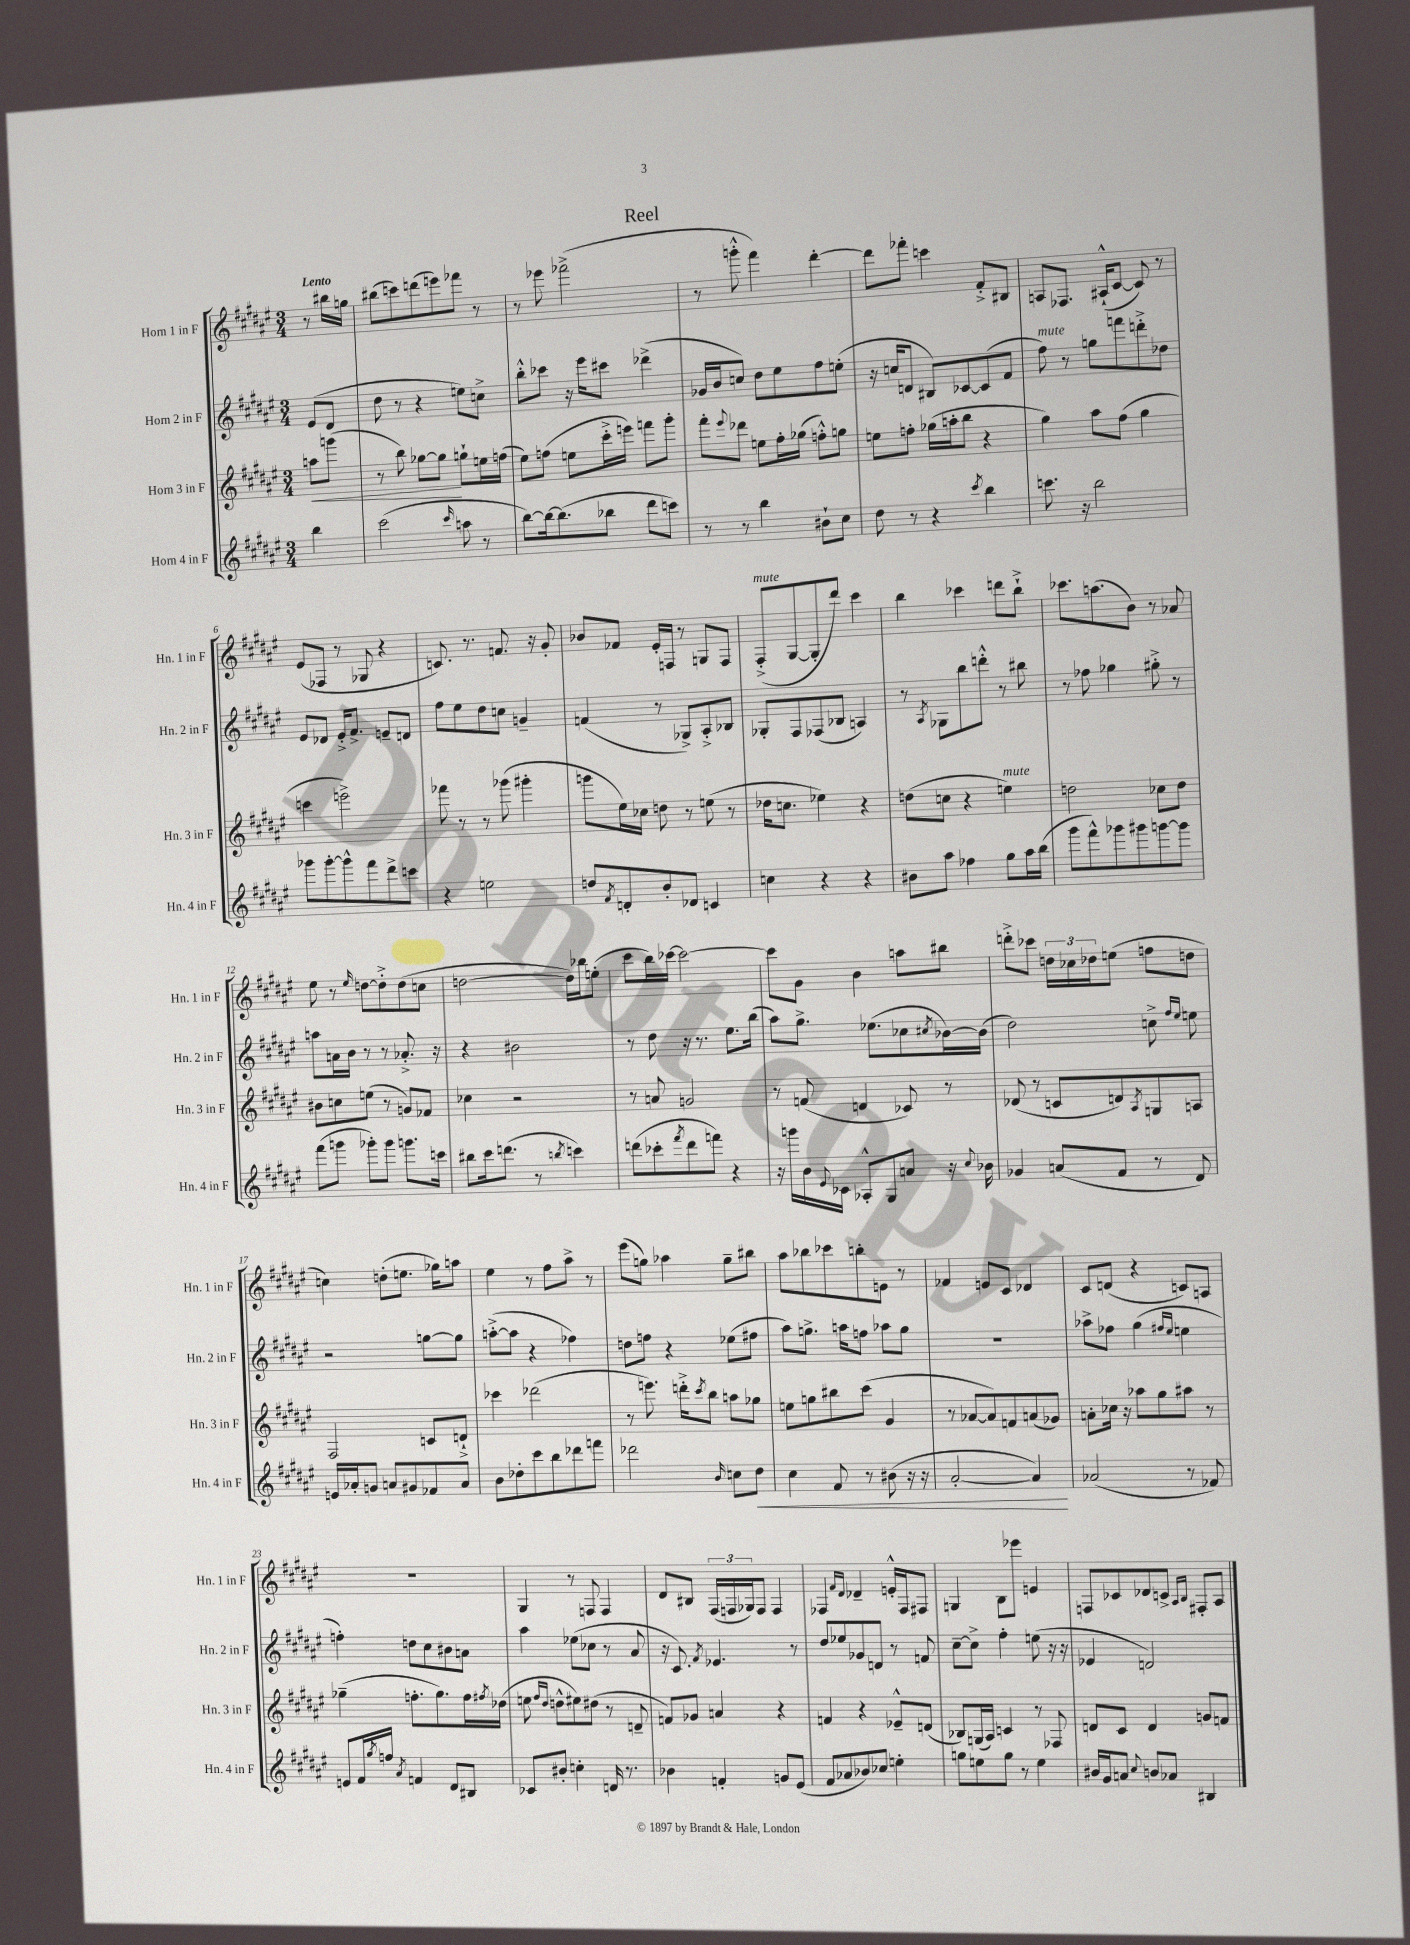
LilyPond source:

\header { title = "Reel" }
<<
\new StaffGroup <<
\new Staff = "s0" \with { instrumentName = "Horn 1 in F" shortInstrumentName = "Hn. 1 in F" } {
    \clef treble \key fis \major \numericTimeSignature \time 3/4 \partial 4 \tempo "Lento"
    r8 bis''16 g''16 |
    bis''8( c'''8) d'''8( e'''8) fes'''8 r8 |
    r8 ees'''8 fes'''2->( |
    r8 g'''8-.-^ fis'''4) dis'''4~-. |
    dis'''8 fes'''8-. c'''4 fis'8-.-> bis8 |
    a8 fes8. ais16-!-^( cis'8~ cis'8) r8 |
    eis'8( fes8 r8 ges8 r4 |
    c'8.) r8. f'8. r16 gis'8-. |
    bes'8 fes'8 eis'16-. f16 r8 g8 f8 |
    fis8-.->^\markup { \italic "mute" }( gis8~ gis8-. dis'''8) cis'''4 |
    b''4 ces'''4 d'''8 b''8-!-> |
    ces'''8. a''8.( b'8) r8 aes'8 |
    eis''8 r8 \grace { eis''16 } d''8~ d''8-.-> d''8( c''8 |
    d''2~ d''16) bes''16 e''8-.( |
    cis'''8 b''16) ces'''16~ ces'''2~ |
    ces'''8 gis'8 b'4 a''8 bis''8 |
    d'''8-.-> ces'''8 \tuplet 3/2 { d''16 ces''16 des''16 } e''8( f''8 d''8 |
    c''4) d''8-.( e''8. ges''16) a''8 |
    eis''4 r8 fis''8 ais''8-> r8 |
    eis'''8( g''8) aes''4 g''8-- bis''8 |
    ais''8 bes''8 ces'''8 b''8-. e'8 r8 |
    fes'4 e'8 cis'8 des'4 |
    cis'8 d'8( r4 c'8) a8 |
    R2. |
    gis4 r8 f8 f4 |
    dis'8 bis8 \tuplet 3/2 { fis16( f16 ges16) } f8 f4 |
    fes4 \grace { fis'16 dis'16 } des'4-- e'16-.-^ fes16 fis8 |
    g4 b8 ees'''8 e'4 |
    f8 ces'8 des'8 c'8-> \grace { ais16 b16 } fis8-. ais8 \bar "|." |
}
\new Staff = "s1" \with { instrumentName = "Horn 2 in F" shortInstrumentName = "Hn. 2 in F" } {
    \clef treble \key fis \major \numericTimeSignature \time 3/4 \partial 4
    eis'8( dis'8 |
    dis''8 r8 r4 e''8) c''8-> |
    b''8-.-^ ces'''8 r16 eis'''16 cis'''8 des'''4->( |
    ges'16 b'16 c''8) dis''8 eis''8 fis''8 e''8-.( |
    r16 c''16 d'8 bis8) ces'8~ ces'8( fis'8 |
    fis''8^\markup { \italic "mute" }) r8 g''8 f'''8 d'''8-.-> des''8 |
    eis'8 des'8 eis'16-.-> fis'8.-> e'8-- d'8 |
    fis''8 eis''8 dis''8 c''8 g'4-- |
    f'4( r8 ges8->) ais8-.-> bes8 |
    ges8-. fis8 fes8( bes8 a4) |
    r8 \acciaccatura { ais8 } ges8 b''8 d'''8-.-^ r8 bis''8 |
    r8 fes''8 ges''4 gis''8-.-> r8 |
    a''8 a'16 b'16 r8 r8 aes'8.-.-> r16 |
    r4 bis'2 |
    r8 dis''8 r16 r8. eis''8. b''16( |
    ais''8) gis''8.-> ees''8.( ces''8 \acciaccatura { cis''8 } bes'16~) bes'16( |
    dis''2) c''8-> \grace { fis''16 eis''16 } e''8 |
    r2 g''8~ g''8 |
    a''8~-.->( a''8 r4 fes''4) |
    d''8 f''8 r4 ees''8( fis''8 |
    ais''8) g''8.-> a''16 f''8 aes''8 g''8 |
    R2. |
    aes''8-> fes''8 gis''4( \grace { fis''16 eis''16 } e''4 |
    f''4-.) d''8 cis''8 bis'8 a'8 |
    ais''4 ees''8( ces''8 r8 ais'8 |
    r16 cis'8.) \acciaccatura { fis'8 } ees'4. r8 |
    dis''8 ees''8 ges'8 d'8 r8 f'8 |
    cis''8~-- cis''8-> fis''4-. e''8( r16 r16 |
    ees'4 d'2) \bar "|." |
}
\new Staff = "s2" \with { instrumentName = "Horn 3 in F" shortInstrumentName = "Hn. 3 in F" } {
    \clef treble \key fis \major \numericTimeSignature \time 3/4 \partial 4
    a''8\< g'''8( |
    r8 b''8) ges''8~ ges''8\! g''8-! e''16 f''16( |
    eis''8) f''8( e''8 cis'''16-.-> e'''16) f'''8 gis'''8-. |
    fis'''8-. \appoggiatura { eis'''8 } des'''8 e''8 fis''16-. ges''16( f''8-.-^) g''8 |
    e''8 f''8-. ges''16( a''16-. b''8 r4 |
    gis''4) ais''8 fis''8( gis''4 |
    c'''4 e'''2->) |
    fes'''8 r8 r8 ges'''8( gis'''4-. |
    g'''8 eis''16) ces''16 d''8 r8 e''8( r8 |
    des''16 c''8. ees''4) r4 |
    d''8( c''8 r4 e''4^\markup { \italic "mute" }) |
    d''2 ces''8 d''8 |
    bis'8 c''8 e''8( r8 g'8) fes'8 |
    ces''4 r2 |
    r8 a'8 g'2 |
    r8 f'8( d'4 ces'8) r8 |
    des'8( r8 c'8 d'8) \acciaccatura { ais8 } g8 a8 |
    fis2 c'8 d'8-!-> |
    ces'''4 des'''2( |
    r8 e'''8.) d'''16-.-> \acciaccatura { cis'''8 } b''8 a''8 ges''8 |
    e''8 g''8 bis''8 cis'''8( gis'4 |
    r8 aes'8~ aes'8) f'8 a'8( ges'8) |
    a'8-. ces''16 r16 aes''8 gis''8 ais''8 r8 |
    ges''4--( f''8.-. ges''8.) f''16 \acciaccatura { fis''8 } des''16( |
    e''8 \grace { fis''16 dis''16 } d''8-^ eis''8) dis''8( r8 d'8-- |
    f'8) ges'8 a'4 r4 |
    f'4 r4 ees'8---^ d'8( |
    bes8) g16( ais16) c'4 r8 fes8 |
    d'8 cis'8 d'4 g'8 f'8 \bar "|." |
}
\new Staff = "s3" \with { instrumentName = "Horn 4 in F" shortInstrumentName = "Hn. 4 in F" } {
    \clef treble \key fis \major \numericTimeSignature \time 3/4 \partial 4
    b''4 |
    cis'''2( \grace { cis'''16 } a''8 r8 |
    b''8~) b''16~ b''8.( bes''8 dis'''8 c'''8) |
    r8 r8 b''4 bis'8-! cis''8 |
    dis''8 r8 r4 \acciaccatura { cis'''8 } b''4 |
    c'''8. r16 b''2 |
    ges'''8 ges'''8~-. ges'''8-^ fis'''8 dis'''8-> c'''8 |
    r4 e''2 |
    d''8 \acciaccatura { fis'8 } d'8-. b'8-. des'8 c'4 |
    c''4 r4 r4 |
    bis'8 ais''8 fes''4 gis''8 ais''16 b''16( |
    gis'''8 fis'''8-^) ges'''8 gis'''8 g'''8~ g'''8 |
    fis'''8( g'''8 ges'''8-.) ges'''8 g'''8. c'''16 |
    bis''8 cis'''16 d'''8.( r8 \acciaccatura { b''8 } c'''4) |
    d'''8( ces'''8-. \acciaccatura { fis'''8 } d'''8 f'''8) r4 |
    r16 g'''16 b'16 \appoggiatura { eis'8 } ces'16 aes8-.-^ gis8 a'8 r16 \appoggiatura { cis''8 } bes'16 |
    ges'4 a'8( fis'8 r8 dis'8) |
    e'16 aes'16-. g'8 a'8 gis'8 fes'8 a'8 |
    b'8 des''8-. cis'''8 b''8 des'''8 f'''8 |
    des'''2 \grace { b'16 } c''8 dis''8\< |
    cis''4 fis'8 r8 bis'8( r16 r16 |
    ais'2~-. ais'4\!) |
    aes'2( r8 fes'8) |
    e'8 fis'16 \acciaccatura { gis''8 } f''16 \acciaccatura { ais'8 } f'4 dis'8 bis8 |
    ces'8 bis'8-. c''4-. d'16 r8. |
    bes'4 f'4-. g'8 eis'8( |
    fis'8 aes'8 bes'8) ces''8 e''4-. |
    g''8 e''8 g''8 r8 e''4 |
    bis'16 gis'16 a'8 \appoggiatura { cis''8 } b'8 aes'8 bis4 \bar "|." |
}
>>
>>
